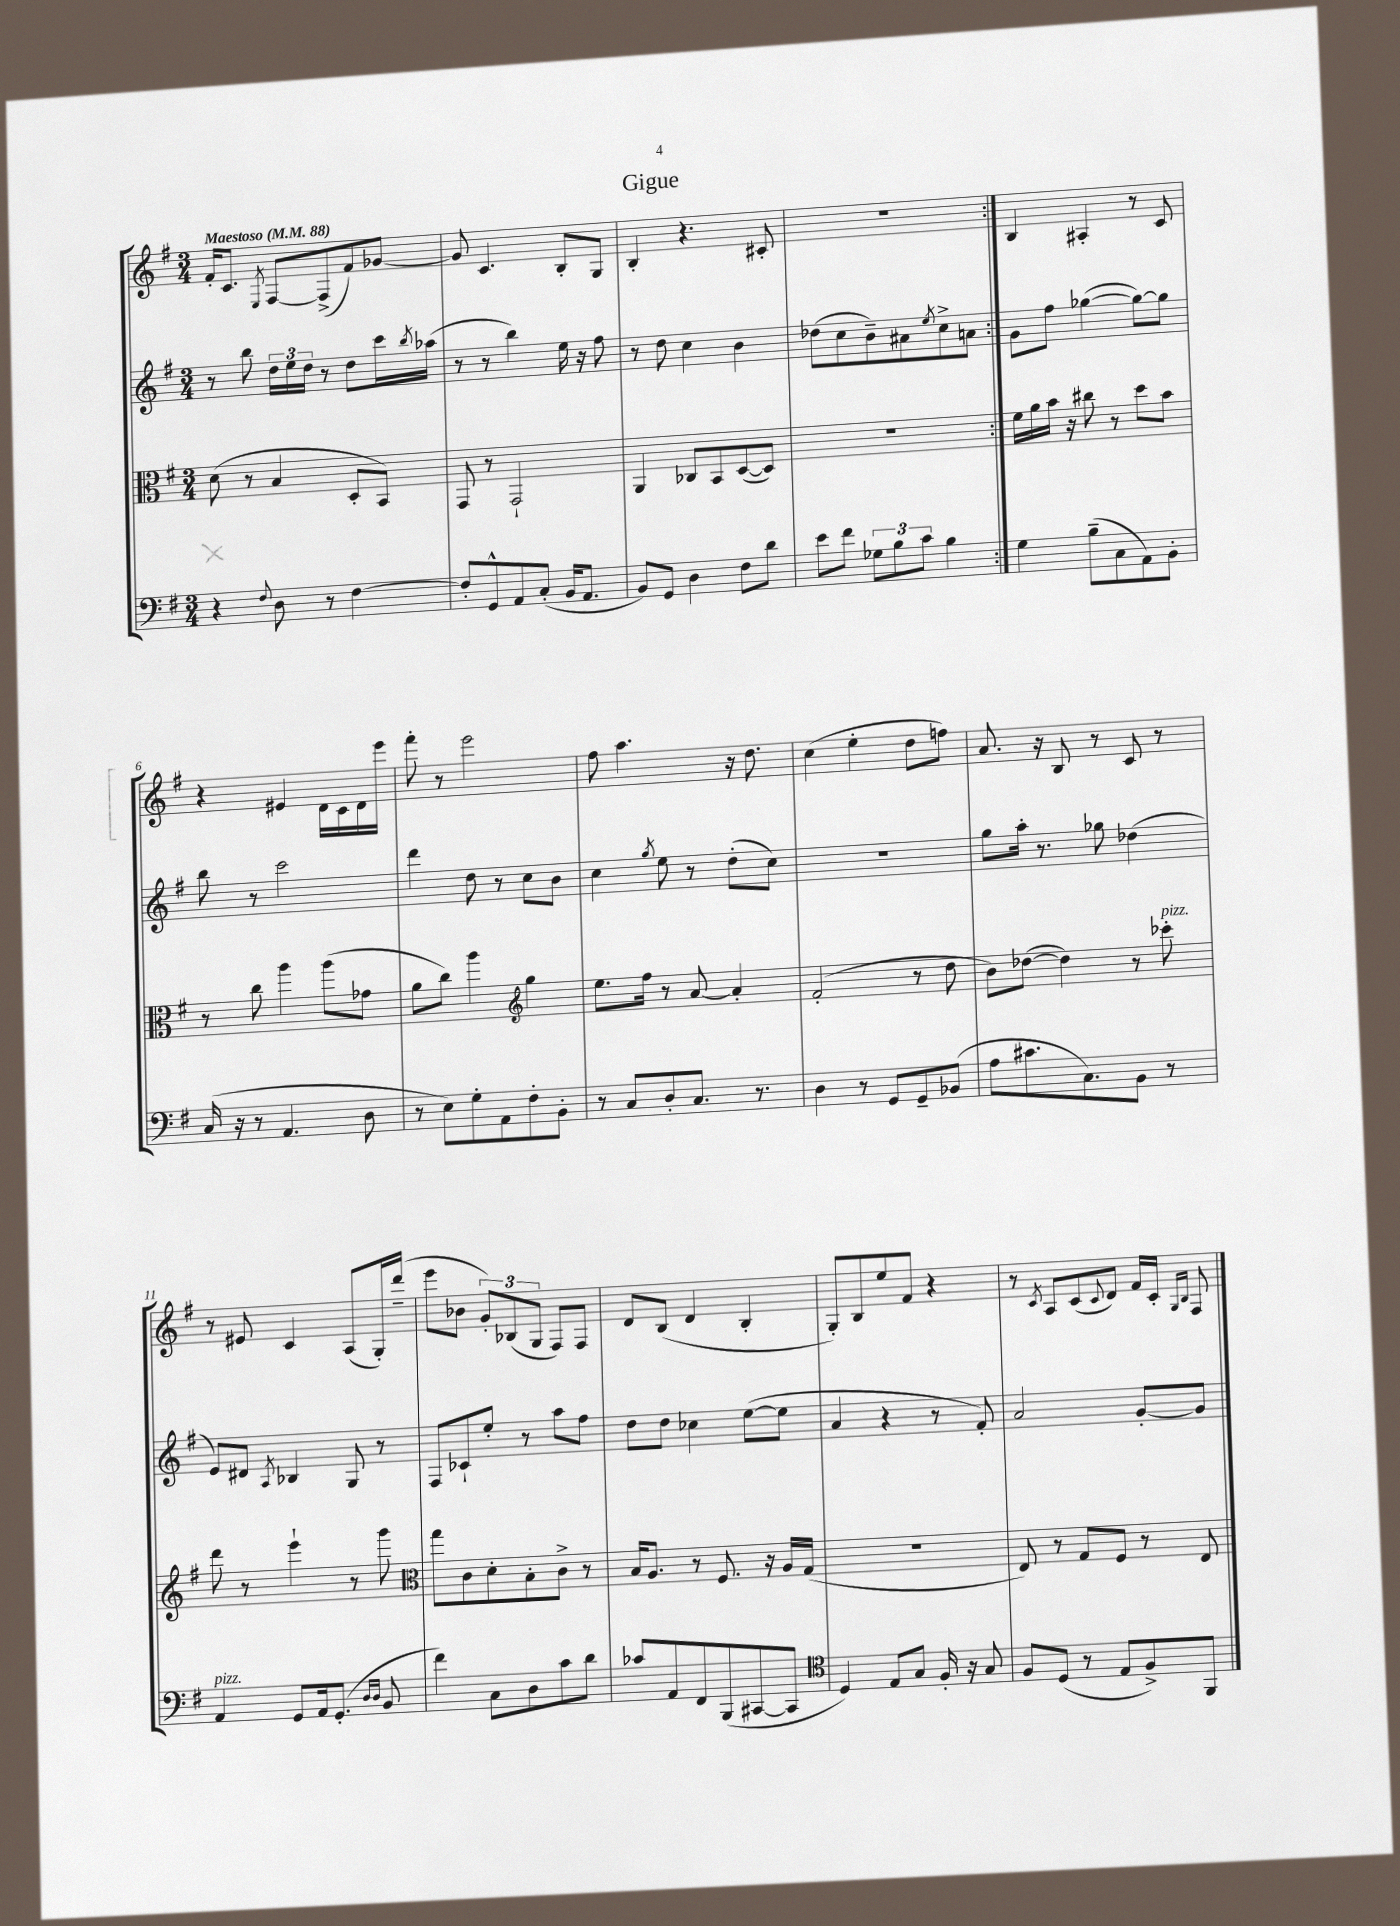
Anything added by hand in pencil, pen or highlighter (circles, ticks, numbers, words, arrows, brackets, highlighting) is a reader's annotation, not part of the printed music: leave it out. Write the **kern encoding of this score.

**kern	**kern	**kern	**kern
*part4	*part3	*part2	*part1
*staff4	*staff3	*staff2	*staff1
*clefF4	*clefC3	*clefG2	*clefG2
*k[f#]	*k[f#]	*k[f#]	*k[f#]
*M3/4	*M3/4	*M3/4	*M3/4
*MM88	*MM88	*MM88	*MM88
=1	=1	=1	=1
!	!	!	!LO:TX:a:B:t=Maestoso
4r	(8d\	8r	16f#'/KL
.	.	.	8.c/J
.	8r	8bb\	.
8qqF#/	.	.	8qE/
8D\	4B/	24dd\LL	[8F#/L
.	.	24ee\	.
.	.	24dd\JJ	.
8r	.	8r	(8F#^/]
[4F#\	8D'/L	8dd\L	8f#/)
.	8BB/J)	16ccc\L	[8g-X/J
.	.	8qbb/	.
.	.	(16aa-X\JJ	.
=2	=2	=2	=2
8F#'/L]	8GG/	8r	8g-/]
8GG^^/	8r	8r	4.c/
8AA/	2GG`/	4bb\)	.
(8C'/J	.	.	.
16BB/KL	.	16ee\	8B'/L
8.AA/J	.	16r	.
.	.	8ff#\	8G/J
=3	=3	=3	=3
8BB/L)	4AA/	8r	4B'/
8GG/J	.	8dd\	.
4D\	8C-X/L	4cc\	4.r
.	8BB/	.	.
8F#\L	([8D/	4b\	.
8d\J	8D/J])	.	8c#X'/
=4	=4	=4	=4
8e\L	2.r	(8dd-X\L	2.r
8f#\J	.	8cc\	.
12G-X\L	.	8b~\)	.
12B\	.	.	.
.	.	8a#X\	.
12c\J	.	.	.
.	.	8qee/	.
4B\	.	8cc^\	.
.	.	8an\J	.
=5:|!	=5:|!	=5:|!	=5:|!
4G\	16f#\LL	8g\L	4B/
.	16a\	.	.
.	16b\JJ	8ff#\J	.
.	16r	.	.
(8B~\L	8cc#X\	([4gg-X\	4A#X'/
8C\	8r	.	.
8AA\)	8dd\L	8gg-\L_)	8r
8BB'\J	8b\J	8gg-\J]	8c/
!!LO:LB:g=z
=6	=6	=6	=6
(16C/	8r	8bb\	4r
16r	.	.	.
8r	8cc\	8r	.
4.AA/	4aa\	2ccc\	4e#X/
.	(8aa\L	.	16d\LL
.	.	.	16c\
8D\	8g-X\J	.	16d\
.	.	.	16eee\JJ
=7	=7	=7	=7
8r	8a\L	4ddd\	8fff#'\
8E\L)	8cc\J)	.	8r
8G'\	4aa\	8dd\	2eee\
8AA\	.	8r	.
*	*clefG2	*	*
8F#'\	4gg\	8cc\L	.
8BB'\J	.	8b\J	.
=8	=8	=8	=8
8r	8.ee\L	4cc\	8ff#\
8C/L	.	.	4.aa\
.	16ff#\Jk	.	.
.	.	8qgg/	.
8D'/	8r	8ee\	.
8.C/J	[8a/	8r	.
.	4a'/]	(8dd'\L	16r
8.r	.	.	8.dd\
.	.	8cc\J)	.
=9	=9	=9	=9
4D\	(2f#'/	2.r	(4cc\
8r	.	.	4ee'\
8GG/L	.	.	.
8GG~/	8r	.	8dd\L
(8BB-X/J	8dd\	.	8ffn\J)
=10	=10	=10	=10
8A\L	8b\L)	8gg\L	8.a/
8.c#X\	([8dd-X\J	16aa'\Jk	.
.	.	8.r	16r
.	4dd-\])	.	8B/
8.C\)	.	.	.
.	.	8gg-X\	8r
8BB\J	8r	(4dd-X\	8c/
!	!LO:TX:a:i:t=pizz.	!	!
8r	8ccc-X'\	.	8r
!!LO:LB:g=z
=11	=11	=11	=11
!LO:TX:a:i:t=pizz.	!	!	!
4AA/	8ddd\	8e/L)	8r
.	8r	8d#X/J	8e#X/
.	.	8qA/	.
8GG/L	4eee`\	4B-X/	4c/
16AA/k	.	.	.
(8.GG'/J	.	.	.
.	8r	8G/	(8A/L
16qqD/LL	.	.	.
16qqD/JJ	.	.	.
8BB/	8ggg\	8r	16G'/L)
.	.	.	(16ddd~/JJ
=12	=12	=12	=12
*	*clefC3	*	*
4f#\)	8gg\L	8F#/L	8eee\L
.	8c\	8c-X`/	8b-X\J
8C\L	8d'\	8ee'/J	12g'/L)
.	.	.	(12B-X/
8D\	8B'\	8r	.
.	.	.	12G/J
8c\	8c^\J	8aa\L	8F#/L)
8d\J	8r	8ff#\J	8F#/J
=13	=13	=13	=13
8c-X/L	16B/KL	8dd\L	8d/L
.	8.A/J	.	.
8AA/	.	8dd\J	(8B/J
8FF#/	8r	4cc-X\	4d/
(8BBB/	8.F#/	.	.
[8CC#X/	.	([8ee\L	4B'/
.	16r	.	.
8CC#/J]	16A/LL	8ee\J]	.
.	(16G/JJ	.	.
=14	=14	=14	=14
*clefC4	*	*	*
4D/)	2.r	4a/	8G'/L)
.	.	.	8B/
8E/L	.	4r	8ee/
8G/J	.	.	8f#/J
16F#'/	.	8r	4r
16r	.	.	.
8G/	.	8f#'/)	.
=15	=15	=15	=15
8F#/L	8E/)	2a/	8r
.	.	.	8qc/
(8D/J	8r	.	8A/L
8r	8G/L	.	(8c/
.	.	.	8qqc/
8E/L	8F#/J	.	8d/J)
8F#^/)	8r	[8g'/L	16f#/LL
.	.	.	16c'/JJ
.	.	.	16qqG/LL
.	.	.	16qqB/JJ
8FF#/J	8E/	8g/J]	8F#/
==	==	==	==
*-	*-	*-	*-
